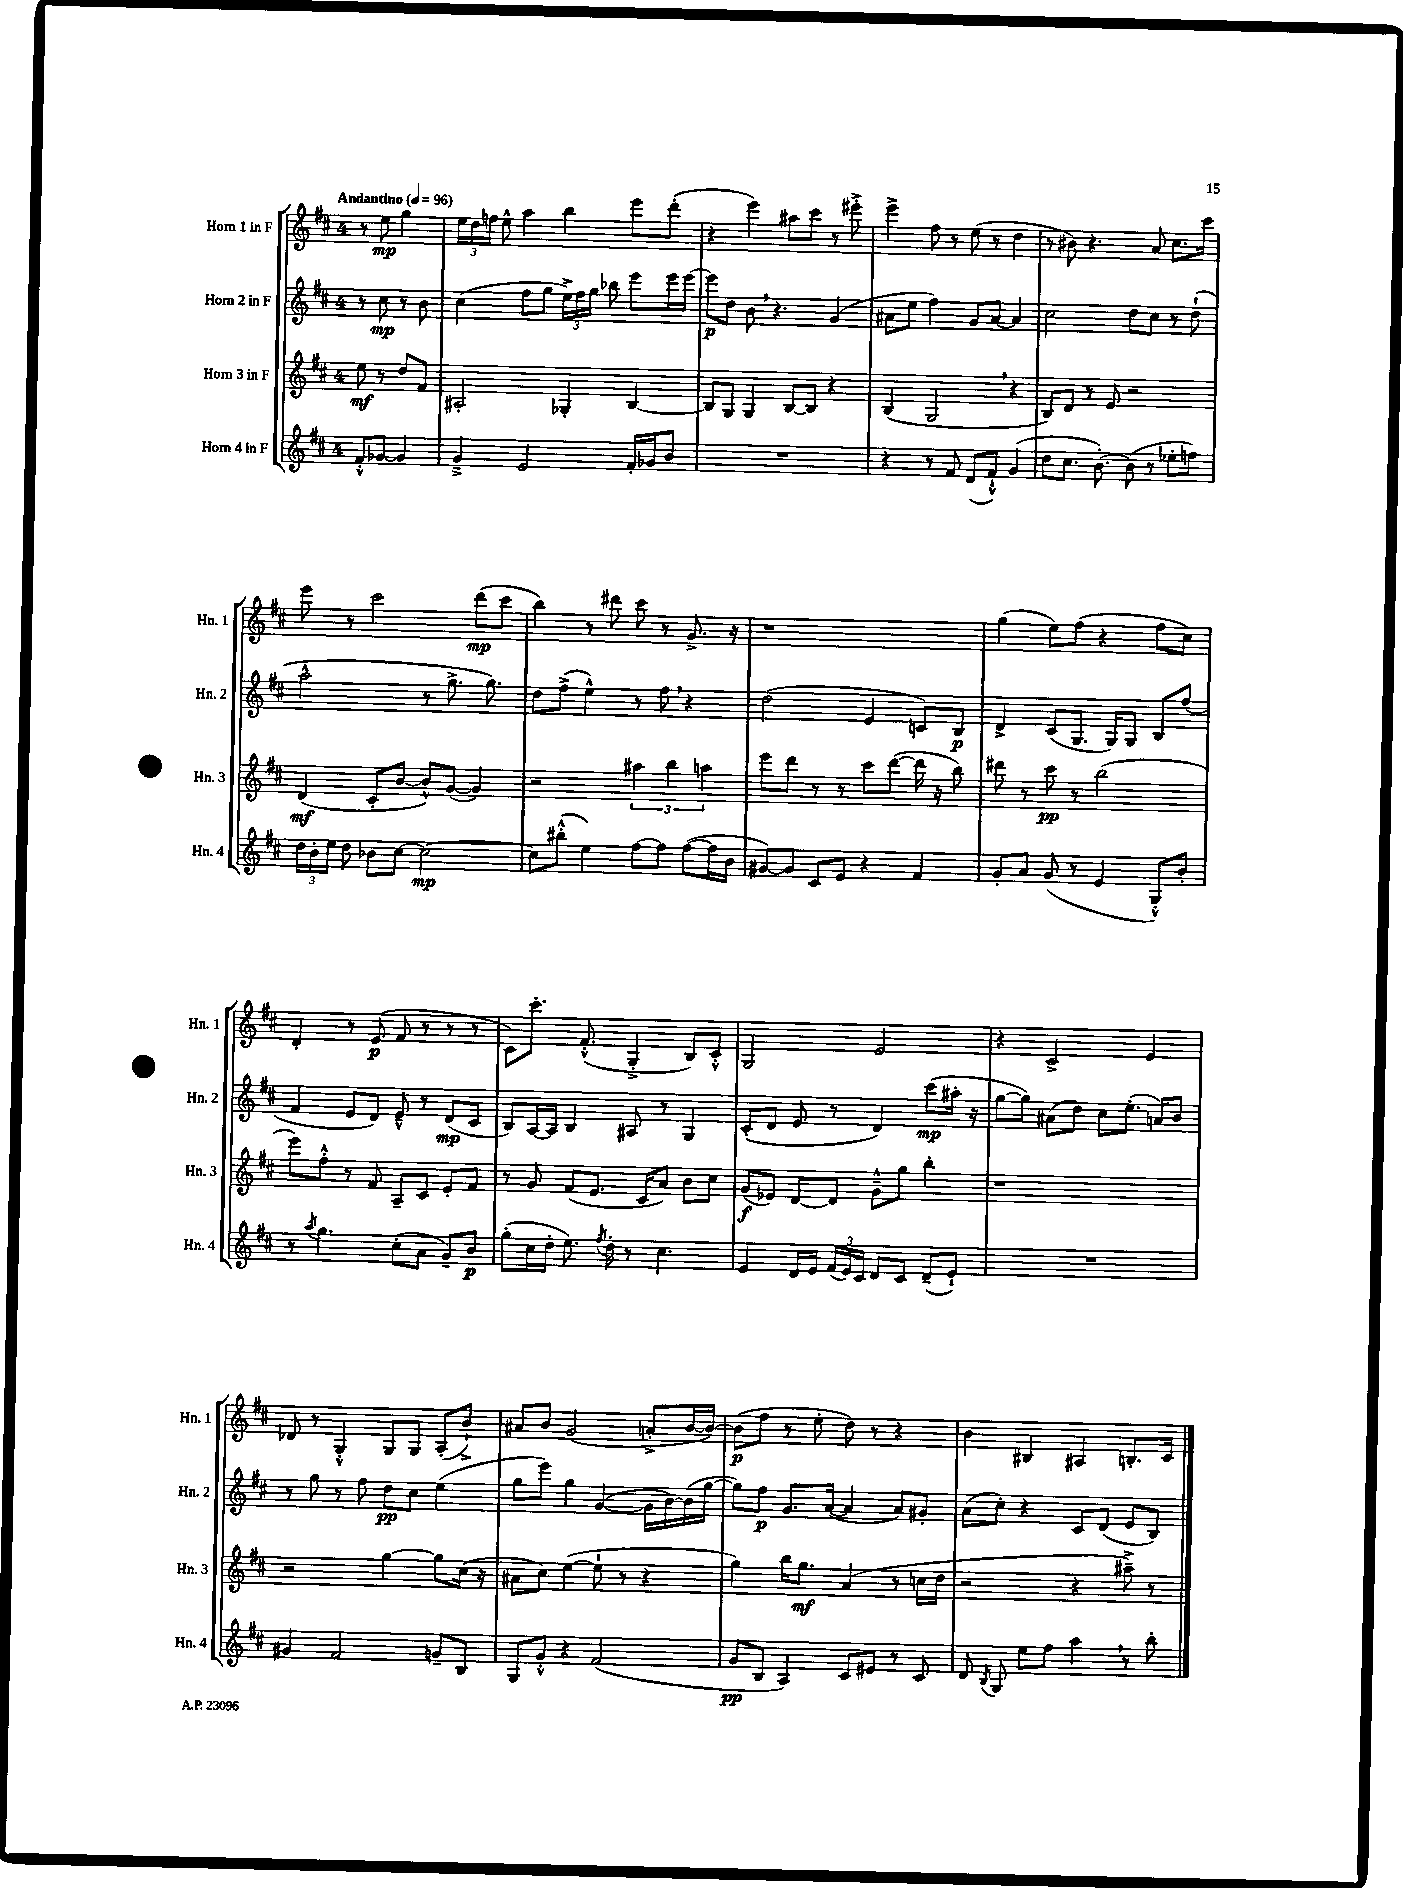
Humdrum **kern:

**kern	**kern	**kern	**kern
*staff4	*staff3	*staff2	*staff1
*clefG2	*clefG2	*clefG2	*clefG2
*k[f#c#]	*k[f#c#]	*k[f#c#]	*k[f#c#]
*M4/4	*M4/4	*M4/4	*M4/4
*MM96	*MM96	*MM96	*MM96
8f#'^^	8ee	8r	8r
[8g-	8r	8cc#	8ee
4g-]	8dd	8r	4gg
.	8f#	8b	.
=	=	=	=
4g~^	2A#'	(4cc#	24ee
.	.	.	24dd
.	.	.	24ff
.	.	.	8ee^^
2e	.	8ff#	4aa
.	.	8gg	.
.	4G-'	24ee^)	4bb
.	.	24ff#	.
.	.	24gg	.
.	.	8bb-	.
16f#'	[4B	8eee	8eee
16g-	.	.	.
8b	.	16eee	(8ddd'
.	.	[16eee	.
=	=	=	=
1r	8B]	8eee]	4r
.	8G	8dd	.
.	4G	8b	4eee)
.	.	4.r	.
.	[8B	.	8aa#
.	8B]	.	8ccc#
.	4r	(4g	8r
.	.	.	8eee#'^
=	=	=	=
4r	(4B	8a#	4eee^
.	.	8ee	.
8r	2G	4ff#)	8ff#
8f#	.	.	8r
(8d	.	8g	(8ee
8f#`^^)	.	[8a#	8r
(4g	4r	4a#]	4dd
=	=	=	=
8dd	8B)	2cc#	8r
8.cc#	8d	.	8b#)
.	8r	.	4.r
[8.b')	.	.	.
.	8e	.	.
(8b]	2r	8dd	.
8r	.	8cc#	8a
8ee-'	.	8r	8.cc#
8ff)	.	(8dd`	.
.	.	.	16ccc#
=	=	=	=
24dd	(4d	2aa^^	8eee
24b'	.	.	.
24ee	.	.	.
8dd	.	.	8r
8b-	8c#'	.	2ccc#
[8cc#	[8b	.	.
2cc#_	8b^^])	8r	.
.	([8g	8.gg^	.
.	4g])	.	(8ddd
.	.	8.gg)	.
.	.	.	8ccc#
=	=	=	=
8cc#]	2r	8dd	4bb)
(8bb#'^^	.	(8ff#^	.
4ee)	.	4ee^^)	8r
.	.	.	8ddd#
[8ff#	6aa#	8r	8ccc#
8ff#]	.	8ff#	8r
.	6bb	.	.
([8ff#	.	4r	8.g^
.	6aa	.	.
16ff#]	.	.	.
16b	.	.	16r
=	=	=	=
[8g#)	8eee	(2dd	1r
8g#]	8ddd	.	.
8c#	8r	.	.
8e	8r	.	.
4r	8ccc#	4e	.
.	([8ddd	.	.
4f#	16ddd]	8c)	.
.	16r	.	.
.	8bb)	8B	.
=	=	=	=
8g'	8ddd#	4d^	(4gg
8a	8r	.	.
(8g	8ccc#	(8c#	8ee)
8r	8r	8.G	(8ff#
4e	(2bb	.	4r
.	.	16G)	.
.	.	8G	.
8G'^^)	.	8B	8ff#
8b'	.	(8ff#	8cc#)
=	=	=	=
8r	8eee)	4f#	4d'
8qaa	.	.	.
4.gg	8ff#'^^	.	.
.	8r	8e	8r
.	8f#	8d)	(8e
(8cc#'	8A~	8e~^^	8f#
8a	8c#	8r	8r
8g~)	8e'	(8d	8r
8b	8f#	8c#	8r
=	=	=	=
(8gg'	8r	8B)	8c#)
16cc#	8g	[16A	8.ccc#'
16dd'	.	16A]	.
8.ee)	(8f#	4B	.
.	.	.	(8.f#'^^
.	8.e	.	.
8qff#	.	.	.
16dd'	.	.	.
8r	.	8A#	4G'^
.	16c#	.	.
4.cc#	8a)	8r	.
.	8b	4G	8B)
.	8cc#	.	8c#'^^
=	=	=	=
4e	(8g	(8c#'	2G
.	8e-)	8d	.
16d	[8d	8e	.
16e	.	.	.
(24f#	8d]	8r	.
24e)	.	.	.
24c#	.	.	.
8d	8g~^^	4d)	2e
8c#	8gg	.	.
(8d~	4bb'	(8ccc#	.
8e`)	.	16aa#'	.
.	.	16r	.
=	=	=	=
1r	1r	[8gg	4r
.	.	8gg])	.
.	.	(8a#	2c#^
.	.	8dd)	.
.	.	8cc#	.
.	.	(8.ee'	.
.	.	.	4e
.	.	16a)	.
.	.	8b	.
=	=	=	=
4g#	2r	8r	8d-
.	.	8gg	8r
2f#	.	8r	4G'^^
.	.	8ff#	.
.	[4gg	8dd	8G
.	.	8cc#	8G
8g~	8gg]	(4ee	(8A'
8B	(16cc#	.	8b`^)
.	16r	.	.
=	=	=	=
8G	8a#	8gg	8a#
8g'^^	8cc#)	8eee)	8b
4r	([4ee	4gg	(2g
(2f#	8ee`]	([4g	.
.	8r	.	.
.	4r	16g]	8a'^
.	.	[16b)	.
.	.	(16b]	[16b
.	.	[16gg	16b_)
=	=	=	=
8g	4gg)	8gg])	(8b]
8B	.	8ff#	8ff#
4A)	16bb	8.g	8r
.	8.gg	.	.
.	.	.	8ee'
.	.	([16a	.
8c#	(4a	4a]	8dd)
8e#	.	.	8r
8r	8r	8a)	4r
8c#	16cc	8g#'	.
.	16dd	.	.
=	=	=	=
8d	2r	(8a	4b
8qB	.	.	.
8G	.	8cc#')	.
8ee	.	4r	4B#
8ff#	.	.	.
4aa	4r	8c#	4A#
.	.	(8d	.
8r	8aa#~^)	8e	8.B'
8bb'	8r	8B)	.
.	.	.	16c#
==	==	==	==
*-	*-	*-	*-
